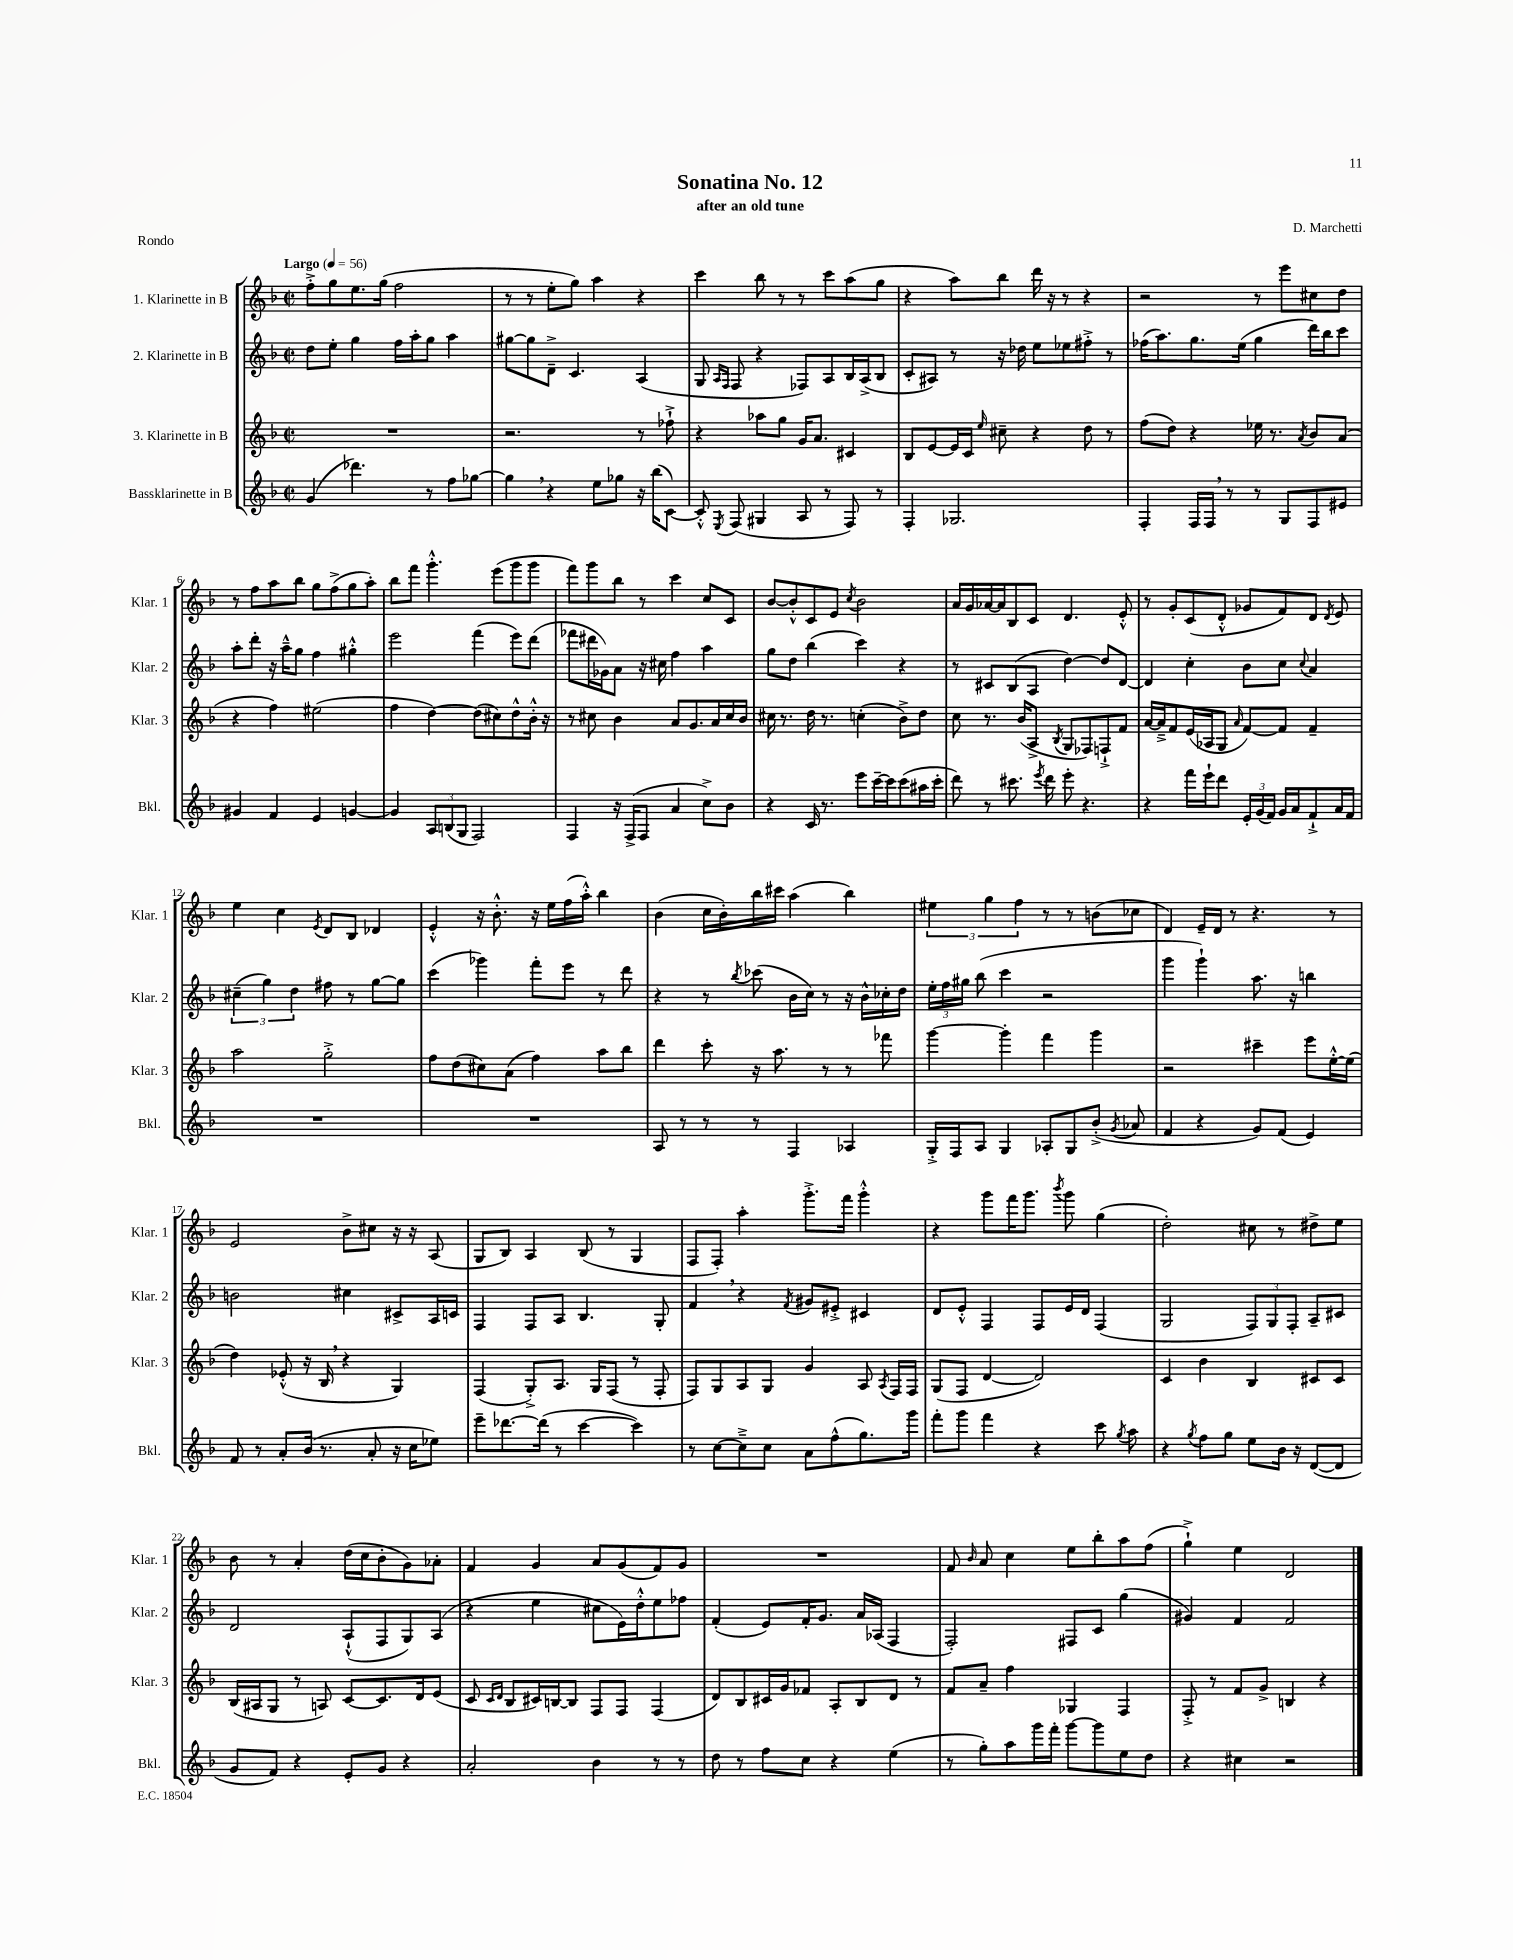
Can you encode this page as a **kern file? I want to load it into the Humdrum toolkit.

**kern	**kern	**kern	**kern
*staff4	*staff3	*staff2	*staff1
*clefG2	*clefG2	*clefG2	*clefG2
*k[b-]	*k[b-]	*k[b-]	*k[b-]
*M2/2	*M2/2	*M2/2	*M2/2
*met(c|)	*met(c|)	*met(c|)	*met(c|)
*MM56	*MM56	*MM56	*MM56
(4g	1r	8dd	8ff'^
.	.	8ee'	8gg
4.ddd-)	.	4gg	8.ee
.	.	.	(16gg
.	.	16ff	2ff
.	.	16aa'	.
8r	.	8gg	.
8ff	.	4aa	.
[8gg-	.	.	.
=	=	=	=
4gg-]	2.r	[8gg#	8r
.	.	8gg#]	8r
4r	.	8d~^	8ee'
.	.	4.c	8gg)
8ee	.	.	4aa
8gg-	.	.	.
16r	8r	(4A	4r
(16bb-	.	.	.
[8c)	8ff-`^	.	.
=	=	=	=
8c'^^]	4r	8G	4ccc
.	.	16qqA	.
8qE	.	16qqF	.
(8F	.	8F	.
4G#	8aa-	4r	8bb-
.	8gg	.	8r
8A	16g	8F-)	8r
.	8.a	.	.
8r	.	8A	8ccc
8F)	4c#	16B-	(8aa
.	.	(16A^	.
8r	.	8B-	8gg
=	=	=	=
4F'	8B-	8c'	4r
.	[8e	8A#)	.
2.G-	16e]	8r	8aa)
.	16c	.	.
.	16qqee	.	.
.	8cc#~	16r	8bb-
.	.	16dd-	.
.	4r	8ee	16ddd
.	.	.	16r
.	.	8ee-	8r
.	8dd	8ff#'^	4r
.	8r	8r	.
=	=	=	=
4F'	(8ff	(16ff-	2r
.	.	8.aa)	.
.	8dd)	.	.
16F	4r	8.gg	.
16F	.	.	.
8r	.	.	.
.	.	(16ee	.
8r	16ee-	4gg	8r
.	8.r	.	.
8G	.	.	8eee
.	8qa	.	.
8F	8b-	16ddd)	8cc#
.	.	16bb-	.
8e#	(8a	8ccc	8dd
=	=	=	=
4g#	4r	8aa'	8r
.	.	8ddd'	8ff
4f	4ff)	16r	8aa
.	.	16aa~^^	.
.	.	8gg	8bb-
4e	(2ee#	4ff	8gg
.	.	.	(8ff^
[4g	.	4gg#'^^	8gg
.	.	.	8aa')
=	=	=	=
4g]	4ff	2eee	8bb-
.	.	.	8fff
12A	[4dd)	.	4.ggg'^^
(12B	.	.	.
12G	.	.	.
2F)	(8dd]	(4fff	.
.	8cc#)	.	(8eee
.	8dd^^	8eee)	8ggg
.	16b-'^^	(8ddd	8ggg
.	16r	.	.
=	=	=	=
4F	8r	8fff-	8fff)
.	8cc#	16ddd#	8ggg
.	.	16g-)	.
16r	4b-	8a	8bb-
(16F^	.	.	.
8F	.	16r	8r
.	.	16cc#	.
4a	8a	4ff	4ccc
.	8.g	.	.
8cc^)	.	4aa	8cc
.	16a	.	.
8b-	16cc#	.	8c
.	16b-	.	.
=	=	=	=
4r	16cc#	8gg	[8b-
.	8.r	.	.
.	.	8dd	8b-'^^]
16c	16dd	(4bb-	8c
8.r	8.r	.	.
.	.	.	8e
.	.	.	8qcc
8eee	(4cc'	4ccc)	2b-
[16ccc~	.	.	.
16ccc]	.	.	.
(8ccc	8b-^)	4r	.
16aa#	8dd	.	.
16ccc'	.	.	.
=	=	=	=
8ddd)	8cc	8r	16a
.	.	.	16g
8r	8.r	8c#	[16a-
.	.	.	16a-]
8.ccc#	.	(8B-	8B-
.	(16b-	.	.
.	8A^	8A	8c
8qeee	.	.	.
16ddd	.	.	.
.	8qB-	.	.
8eee'	8G	[4dd)	4.d
4.r	8F-)	.	.
.	8F`^	8dd]	.
.	8f	[8d	8e'^^
=	=	=	=
4r	[16a	4d]	8r
.	16a~^]	.	.
.	8f	.	8g'
16fff	(16e	4cc'	(8c
16eee`	16A-	.	.
8ddd	8G	.	8d'^^
.	16qqa	.	.
24e'	[8f)	8b-	8g-
(24g	.	.	.
24f)	.	.	.
16g	8f]	8cc	8f)
16a	.	.	.
.	.	8qqcc	.
8f`^	4f~	4a	8d
.	.	.	8qd
16a	.	.	8e
16f	.	.	.
=	=	=	=
1r	2aa	(6cc#~	4ee
.	.	6gg)	.
.	.	.	4cc
.	.	6dd	.
.	.	.	8qe
.	2gg'^	8ff#	8d
.	.	8r	8B-
.	.	[8gg	4d-
.	.	8gg]	.
=	=	=	=
1r	8ff	(4ccc	4e'^^
.	(8dd	.	.
.	8cc#)	4ggg-)	16r
.	.	.	8.b-'^^
.	(8a	.	.
.	4ff)	8fff'	16r
.	.	.	16ee
.	.	8eee	(16ff
.	.	.	16aa'^^)
.	8aa	8r	4bb-
.	8bb-	8ddd	.
=	=	=	=
8A	4ddd	4r	(4b-
8r	.	.	.
8r	8ccc'	8r	16cc
.	.	.	16b-')
.	.	8qbb-	.
8r	16r	(8ccc-	16bb-
.	8.aa	.	16ccc#
4F	.	16b-	(4aa
.	.	16cc)	.
.	8r	8r	.
4A-	8r	16r	4bb-)
.	.	16b-^^	.
.	8fff-	16cc-'	.
.	.	16dd	.
=	=	=	=
16G'^	[4ggg	24ee'	6ee#
.	.	24ff	.
16F	.	.	.
.	.	24gg#	.
8A	.	(8bb-	.
.	.	.	6gg
4G	4ggg']	4ccc	.
.	.	.	6ff
8A-'	4fff	2r	8r
8G	.	.	8r
(8b-'^	4ggg	.	(8b
8qg	.	.	.
8a-	.	.	8cc-
=	=	=	=
4f	2r	4ggg	4d)
4r	.	4ggg`)	16e~
.	.	.	16d
.	.	.	8r
8g)	4ccc#~	8.aa	4.r
(8f	.	.	.
.	.	16r	.
4e)	8eee	4bb	.
.	[16ee'^^	.	8r
.	(16ee]	.	.
=	=	=	=
8f	4dd)	2b	2e
8r	.	.	.
8a'	(8e-'^^	.	.
(16b-	16r	.	.
8.r	16B-	.	.
.	4r	4cc#	8b-^
8a'	.	.	8cc#
16r	4G)	8c#^	16r
16cc	.	.	16r
8ee-)	.	16A	(8A
.	.	16c	.
=	=	=	=
8eee~	(4F	4F	8G
[8.ddd-	.	.	8B-)
.	8G'^)	8F	4A
(16ddd-]	.	.	.
8r	8.A	8A	.
[4ccc	.	4.B-	(8B-
.	16G	.	.
.	(8F	.	8r
4ccc])	8r	.	4G
.	8F'	8G'	.
=	=	=	=
8r	8F)	4f	8F
[8cc	8G	.	8F')
8cc~^]	8A	4r	4aa'
8cc	8G	.	.
.	.	8qf	.
8a	4g	8g#	8.ggg'^
(8ff^^	.	8e#'^	.
.	.	.	16fff
8.gg)	8A	4c#	4ggg'^^
.	8qA	.	.
.	16F	.	.
16ggg	16F	.	.
=	=	=	=
8fff'	(8G	8d	4r
8ggg	8F	8e'^^	.
4fff	[4d	4F	8ggg
.	.	.	16fff
.	.	.	8.ggg
4r	2d])	8F	.
.	.	.	8qbbb-
.	.	16e	8ggg
.	.	16d	.
8ccc	.	(4F	(4gg
8qgg	.	.	.
8aa	.	.	.
=	=	=	=
4r	4c	2G	2dd')
8qgg	.	.	.
8ff	4b-	.	.
8gg	.	.	.
8ee	4B-	12F)	8cc#
.	.	12G	.
16b-	.	.	8r
.	.	12F'	.
16r	.	.	.
([8d	8c#	8A~	8dd#^
8d]	8c#	8c#	8ee
=	=	=	=
8g	(16B-	2d	8b-
.	16A#	.	.
8f)	8G	.	8r
4r	8r	.	4a'
.	8A)	.	.
8e'	[8c	(8A`^^	(16dd
.	.	.	16cc
8g	8.c]	8F	8b-'
4r	.	8G)	8g)
.	16d	.	.
.	(8e	(8A	8a-'
=	=	=	=
2a'	8c	4r	4f
.	16qqc	.	.
.	16qqd	.	.
.	8B-	.	.
.	16c#)	4ee	4g
.	[16B	.	.
.	8B]	.	.
4b-	8F	8cc#	8a
.	8F	16e)	(8g
.	.	16dd'^^	.
8r	(4F	8ee	8f)
8r	.	8ff-	8g
=	=	=	=
8dd	8d)	(4f'	1r
8r	8B-	.	.
8ff	16c#	8e)	.
.	16g	.	.
8cc	8f-	16f'	.
.	.	8.g	.
4r	8A'	.	.
.	8B-	16a	.
.	.	(16A-	.
(4ee	8d	4F	.
.	8r	.	.
=	=	=	=
8r	8f	2F')	8f
.	.	.	16qqb-
8gg')	8a~	.	8a
8aa	4ff	.	4cc
16ggg	.	.	.
16fff'	.	.	.
[8ggg	4G-	8F#	8ee
8ggg]	.	8c	8bb-'
8ee	4F	(4gg	8aa
8dd	.	.	(8ff
=	=	=	=
4r	8F'^	4g#)	4gg`^)
.	8r	.	.
4cc#	8f	4f	4ee
.	8g^	.	.
2r	4B	2f	2d
.	4r	.	.
==	==	==	==
*-	*-	*-	*-
